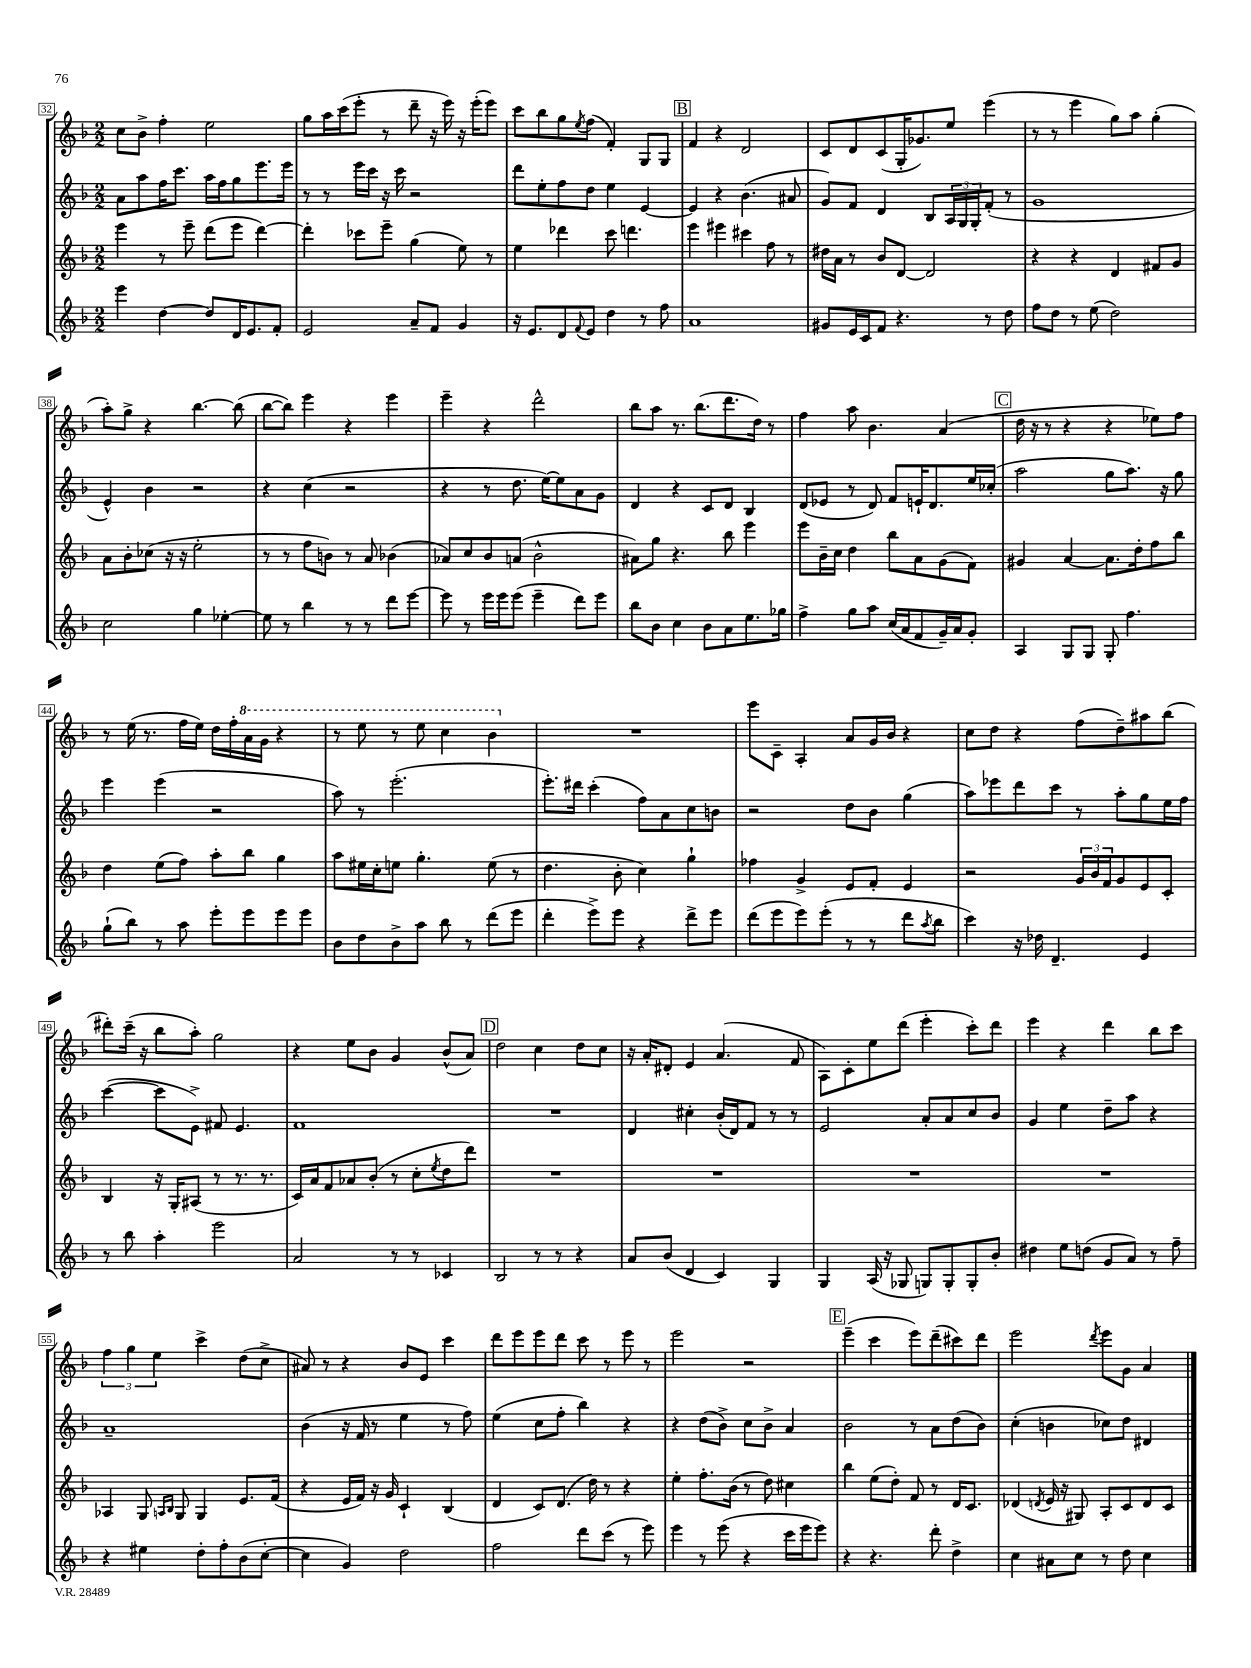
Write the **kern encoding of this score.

**kern	**kern	**kern	**kern
*part4	*part3	*part2	*part1
*staff4	*staff3	*staff2	*staff1
*clefG2	*clefG2	*clefG2	*clefG2
*k[b-]	*k[b-]	*k[b-]	*k[b-]
*M2/2	*M2/2	*M2/2	*M2/2
=32	=32	=32	=32
4eee\	4eee\	8a\L	8cc\L
.	.	8aa\	8b-^\J
[4dd\	8r	16ff\K	4ff'\
.	.	8.ccc\J	.
.	8eee~\	.	.
8dd/L]	(8ddd\L	16aa\LL	2ee\
.	.	16ff\J	.
16d/K	8eee\J	8gg\	.
8.e/	.	.	.
.	[4ddd\)	8.eee\	.
8f'/J	.	.	.
.	.	16eee\Jk	.
=33	=33	=33	=33
2e/	4ddd'\]	8r	8gg\L
.	.	8r	16aa\L
.	.	.	(16ccc\J
.	8ccc-X\L	16eee\LL	8eee'\J
.	.	16ccc\JJ	.
.	8eee~\J	16r	8r
.	.	16ccc\	.
8a~/L	(4gg\	2r	8ddd~\
8f/J	.	.	16r
.	.	.	16eee\)
4g/	8ee\)	.	16r
.	.	.	(16eee'\KL
.	8r	.	8eee\J)
=34	=34	=34	=34
16r	4ee\	8ddd\L	8ccc\L
8.e/L	.	.	.
.	.	8ee'\	8bb-\
8d/	4ddd-X\	8ff\	8gg\
8qqf/	.	.	8qee/
8e/J	.	8dd\J	(8ff\J
4dd\	8ccc\	4ee\	4f'/)
.	4.dddn\	.	.
8r	.	[4e/	8G/L
8ff\	.	.	8G/J
!!LO:REH:place=s1:t=B
=35	=35	=35	=35
1a	4eee\	4e/]	4f/
.	4eee#X\	4r	4r
.	4ccc#X\	(4.b-\	2d/
.	8ff\	.	.
.	8r	8a#X/	.
=36	=36	=36	=36
8g#X/L	16dd#X\LL	8g/L)	8c/L
.	16a\JJ	.	.
16e/L	8r	8f/J	8d/
16c/J	.	.	.
8f/J	8b-/L	4d/	(8c/
4.r	[8d/J	.	16G'/K
.	.	.	8.g-X/)
.	2d/]	8B-/L	.
.	.	24A/L	8ee/J
.	.	24G/	.
.	.	24G'/J	.
8r	.	(8f'/J	(4eee\
8dd\	.	8r	.
=37	=37	=37	=37
8ff\L	4r	1g	8r
8dd\J	.	.	8r
8r	4r	.	4eee\
(8ee\	.	.	.
2dd\)	4d/	.	8gg\L)
.	.	.	8aa\J
.	8f#X/L	.	(4gg'\
.	8g/J	.	.
!!LO:LB:g=z
=38	=38	=38	=38
2cc\	8a\L	4e^^/)	8aa'\L)
.	8b-'\	.	8gg^\J
.	(8cc-X\J	4b-\	4r
.	16r	.	.
.	16r	.	.
4gg\	2ee'\	2r	[4.bb-\
[4ee-X'\	.	.	.
.	.	.	(8bb-\]
=39	=39	=39	=39
8ee-\]	8r	4r	[8bb-\L
8r	8r	.	8bb-\J])
4bb-\	8ff\L	(4cc\	4eee\
.	8bn\J)	.	.
8r	8r	2r	4r
8r	8a/	.	.
8ddd\L	(4b-X\	.	4eee\
[8eee\J	.	.	.
=40	=40	=40	=40
8eee\]	8a-X/L)	4r	4eee~\
8r	8cc/	.	.
16eee\LL	8b-/	8r	4r
16eee\J	.	.	.
(8eee\J	(8an/J	8.dd\	.
4eee~\	2b-^^\	.	2ddd^^\
.	.	[16ee\KL)	.
.	.	8ee\]	.
8ddd\L)	.	8a\	.
8eee\J	.	8g\J	.
=41	=41	=41	=41
8bb-\L	8a#X\L)	4d/	8bb-\L
8b-\J	8gg\J	.	8aa\J
4cc\	4.r	4r	8.r
.	.	.	(8.bb-\L
8b-\L	.	8c/L	.
8a\	8bb-\	8d/J	8.ddd\
8.ee\	4eee\	4B-/	.
.	.	.	16dd\Jk)
.	.	.	8r
16gg-X\Jk	.	.	.
=42	=42	=42	=42
4ff^\	8eee\L	(8d/L	4ff\
.	16b-~\L	8e-X/J	.
.	16cc\JJ	.	.
8gg\L	4dd\	8r	8aa\
8aa\J	.	8d/)	4.b-\
(16cc/LL	8bb-\L	8f/L	.
16a/J	.	.	.
8f/	8a\	16en`/K	.
.	.	8.d/	.
16g~/L)	(8g\	.	(4a/
16a/J	.	.	.
8g'/J	8f\J)	16ee/L	.
.	.	(16cc-X'/JJ	.
!!LO:REH:place=s1:t=C
=43	=43	=43	=43
4A/	4g#X/	2aa\	16dd\
.	.	.	16r
.	.	.	8r
8G/L	[4a/	.	4r
8G/J	.	.	.
8G'/	8.a\L]	8gg\L	4r
4.ff\	.	8.aa\J)	.
.	16dd'\k	.	.
.	8ff\	.	8ee-X\L)
.	.	16r	.
.	8bb-\J	8gg\	8ff\J
!!LO:LB:g=z
=44	=44	=44	=44
(8gg`\L	4dd\	4eee\	8r
8bb-\J)	.	.	(16ee\
.	.	.	8.r
8r	(8ee\L	(4eee\	.
8aa\	8ff\J)	.	16ff\LL
.	.	.	16ee\JJ)
8eee'\L	8aa'\L	2r	16dd\LL
.	.	.	16ff'\
*	*	*	*8va
8eee\	8bb-\J	.	16aa\
.	.	.	16gg\JJ
8eee\	4gg\	.	4r
8eee\J	.	.	.
=45	=45	=45	=45
8b-\L	8aa\L	8aa\)	8r
8dd\	16ee#X\L	8r	8eee\
.	16cc'\J	.	.
8b-^\	8een\J	(2.eee'\	8r
8aa\J	4.gg'\	.	8eee\
8bb-\	.	.	4ccc\
8r	.	.	.
(8ddd\L	(8ee\	.	4bb-\
8eee\J	8r	.	.
=46	=46	=46	=46
*	*	*	*X8va
4ddd'\	4.dd\	8.eee'\L)	1r
.	.	16ddd#X\Jk	.
8eee^\L)	.	(4ccc'\	.
8eee\J	8b-'\	.	.
4r	4cc\)	8ff\L)	.
.	.	8a\	.
8ddd^\L	4gg`\	8cc\	.
8eee\J	.	8bn\J	.
=47	=47	=47	=47
(8ddd\L	4ff-X\	2r	8eee\L
8eee\	.	.	8c~\J
8eee\)	4g^/	.	4A'/
(8eee'\J	.	.	.
8r	8e/L	8dd\L	8a/L
8r	8f'/J	8b-\J	16g/L
.	.	.	16b-/JJ
8ddd\L	4e/	(4gg\	4r
8qaa/	.	.	.
8bb-\J	.	.	.
=48	=48	=48	=48
4ccc\)	2r	8aa\L)	8cc\L
.	.	8eee-X\	8dd\J
16r	.	8ddd\	4r
16dd-X\	.	.	.
4.d~/	.	8ccc\J	.
.	24g/LL	8r	(8ff\L
.	24b-/	.	.
.	24f/J	.	.
.	8g/	8aa'\L	8dd~\)
4e/	8e/	8gg\	8aa#X\
.	8c'/J	16ee\L	(8bb-\J
.	.	16ff\JJ	.
!!LO:LB:g=z
=49	=49	=49	=49
8r	4B-/	([4ccc\	8ddd#X'\L)
8bb-\	.	.	(16ccc~\Jk
.	.	.	16r
4aa'\	16r	8ccc\L]	8bb-\L
.	16G'/KL	.	.
.	(8A#X/J	8e^\J)	8aa'\J)
2eee\	8r	8f#X/	2gg\
.	8.r	4.e/	.
.	8.r	.	.
=50	=50	=50	=50
2a/	16c/LL)	1f	4r
.	16a/J	.	.
.	8f/	.	.
.	8a-X/	.	8ee\L
.	(8b-'/J	.	8b-\J
8r	8r	.	4g/
8r	8cc'\L	.	.
.	8qee/	.	.
4c-X/	8dd\	.	(8b-^^/L
.	8ddd\J)	.	8a/J)
!!LO:REH:place=s1:t=D
=51	=51	=51	=51
2B-/	1r	1r	2dd\
8r	.	.	4cc\
8r	.	.	.
4r	.	.	8dd\L
.	.	.	8cc\J
=52	=52	=52	=52
8a/L	1r	4d/	16r
.	.	.	16a'/KL
(8b-/J	.	.	8d#X'/J
4d/	.	4cc#X'\	4e/
4c/)	.	(16b-'/LL	(4.a/
.	.	16d/J)	.
.	.	8f/J	.
4G/	.	8r	.
.	.	8r	8f/
=53	=53	=53	=53
4G/	1r	2e/	8A\L)
.	.	.	8c'\
(16A/	.	.	8ee\
16r	.	.	.
8G-X/	.	.	(8ddd\J
8Gn/L)	.	8a'/L	4eee'\
8G'/	.	8a/	.
8G'/	.	8cc/	8ccc'\L)
8b-'/J	.	8b-/J	8ddd\J
=54	=54	=54	=54
4dd#X\	1r	4g/	4eee\
8ee\L	.	4ee\	4r
(8ddn\J	.	.	.
8g/L	.	8dd~\L	4ddd\
8a/J)	.	8aa\J	.
8r	.	4r	8bb-\L
8ff~\	.	.	8ccc\J
!!LO:LB:g=z
=55	=55	=55	=55
4r	4A-X/	1a~	6ff\
.	.	.	6gg\
4ee#X\	8G/	.	.
.	.	.	6ee\
.	16qqAn/LL	.	.
.	16qqB-/JJ	.	.
.	8G/	.	.
8dd'\L	4G/	.	4ccc^\
8ff'\	.	.	.
(8b-\	8.e/L	.	(8dd\L
[8cc'\J	.	.	8cc^\J
.	(16f/Jk	.	.
=56	=56	=56	=56
4cc\]	4r	(4b-\	8a#X/)
.	.	.	8r
4g/)	16e/LL	16r	4r
.	16f/JJ)	16f/	.
.	16r	8r	.
.	16g/	.	.
2dd\	4c`/	4ee\	8b-/L
.	.	.	8e/J
.	(4B-/	8r	4ccc\
.	.	8ff\)	.
=57	=57	=57	=57
2ff\	4d/	(4ee\	8ddd\L
.	.	.	8eee\
.	8c/L)	8cc\L	8eee\
.	(8.d/J	8ff'\J	8ddd\J
8ddd\L	.	4bb-\)	8ccc\
.	16dd\)	.	.
(8ccc\J	8r	.	8r
8r	4r	4r	8eee\
8eee\)	.	.	8r
=58	=58	=58	=58
4eee\	4ee'\	4r	2eee\
8r	8.ff'\L	(8dd\L	.
(8eee\	.	8b-^\J)	.
.	(16b-\Jk	.	.
4r	8r	8cc\L	2r
.	8dd\)	8b-^\J	.
16ccc\LL	4cc#X\	4a/	.
16eee\J	.	.	.
8eee\J)	.	.	.
!!LO:REH:place=s1:t=E
=59	=59	=59	=59
4r	4bb-\	2b-\	(4eee~\
4.r	(8ee\L	.	4ccc\
.	8dd'\J)	.	.
.	8f/	8r	8eee\L)
8ddd'\	8r	8a\L	(8ddd~\
4dd^\	16d/KL	(8dd\	8ccc#X\)
.	8.c/J	.	.
.	.	8b-\J)	8ddd\J
=60	=60	=60	=60
4cc\	(4d-X/	(4cc'\	2eee\
.	8qdn/	.	.
8a#X\L	16e/	4bn\	.
.	16r	.	.
8cc\J	8G#X/)	.	.
.	.	.	8qddd/
8r	8A'/L	8cc-X\L)	8eee\L
8dd\	8c/	8dd\J	8g\J
4cc\	8d/	4d#X/	4a/
.	8c/J	.	.
==	==	==	==
*-	*-	*-	*-
